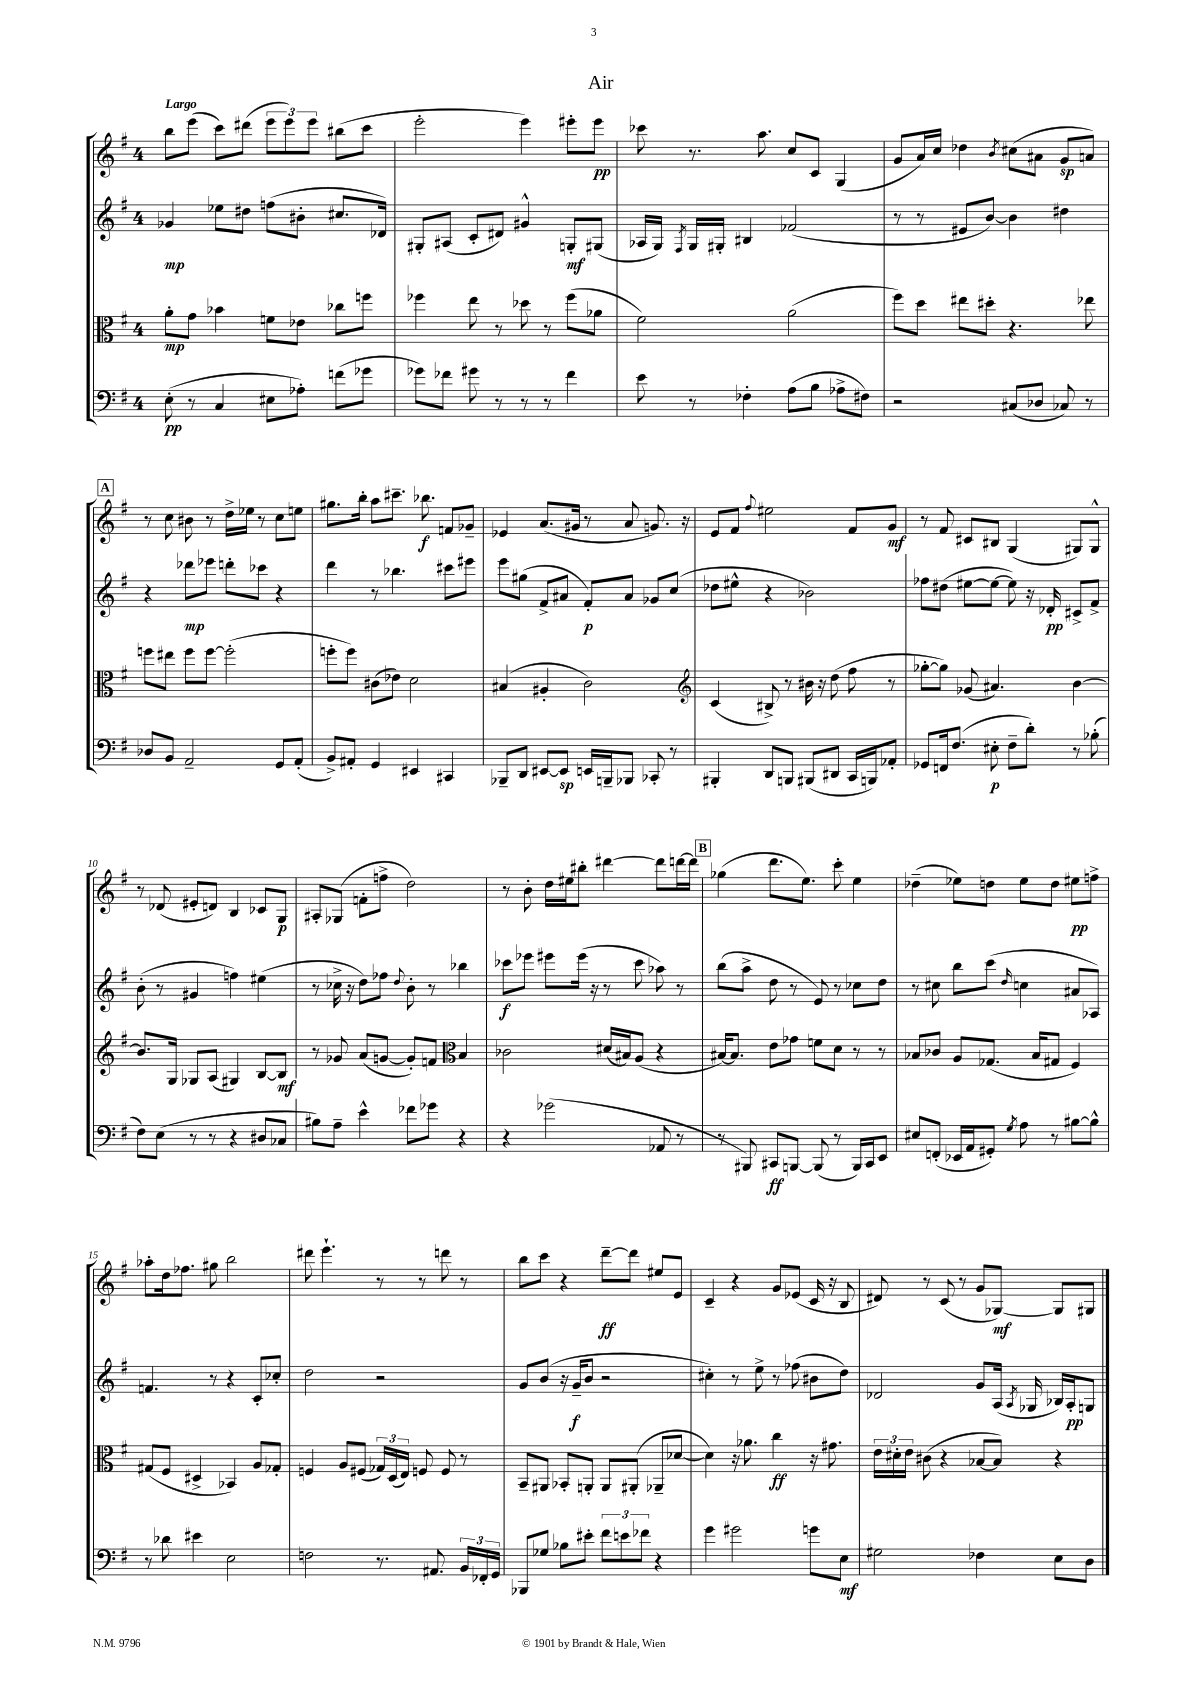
\header { title = "Air" }
<<
\new StaffGroup <<
\new Staff = "s0" {
    \clef treble \key g \major \once \override Staff.TimeSignature.style = #'single-digit \time 4/4 \tempo "Largo"
    \autoBeamOff b''8[ e'''8]( c'''8[) dis'''8]( \tuplet 3/2 { e'''8[ e'''8) e'''8] } bis''8[( c'''8] |
    e'''2-. e'''4) eis'''8[-. eis'''8]\pp |
    ces'''8 r8. a''8. c''8[ c'8] g4( |
    g'8[ a'16) c''16] des''4 \acciaccatura { b'8 } cis''8[( ais'8] g'8[\sp a'8]) |
    \mark \markup { \box "A" } r8 c''8 bis'8 r8 d''16[-> ees''16] r8 c''8[ e''8] |
    gis''8.[ b''16]-. a''8[ cis'''8.]-- bes''8.\f f'8[ ges'8]-- |
    ees'4 a'8.[( gis'16] r8 a'8 g'8.) r16 |
    e'8[ fis'8] \appoggiatura { fis''8 } eis''2 fis'8[ g'8]\mf |
    r8 fis'8 cis'8[ bis8] g4( gis8[) gis8]-^ |
    r8 des'8( eis'8[-. d'8]) b4 ces'8[ g8]\p |
    ais8[-. ges8]( f'8[-. f''8]-> d''2) |
    r8 b'8-. d''16[ eis''16 bis''8]-. dis'''4~ dis'''8[ d'''16~ d'''16] |
    \mark \markup { \box "B" } ges''4( d'''8.[ e''8.]) c'''8-. e''4 |
    des''4--( ees''8[) d''8] ees''8[ d''8] eis''8[\pp f''8]-> |
    aes''8[-. d''16 fes''8.] gis''8 b''2 |
    dis'''8 e'''4.-! r8 r8 d'''8 r8 |
    b''8[ c'''8] r4 d'''8[~--\ff d'''8] eis''8[ e'8] |
    c'4-- r4 g'8[ ees'8]( c'16 r16 b8 |
    dis'8) r8 c'8( r8 g'8[ ges8]~\mf) ges8[ gis8] \bar "|." |
}
\new Staff = "s1" {
    \clef treble \key g \major \once \override Staff.TimeSignature.style = #'single-digit \time 4/4
    \autoBeamOff ges'4\mp ees''8[ dis''8] f''8[( bis'8]-. cis''8.[ des'16]) |
    gis8[-. ais8]( c'8[-. dis'8]) gis'4-^ g8[-.\mf gis8]( |
    aes16[ g16]) \acciaccatura { fis8 } g16[ gis16]-. bis4 fes'2( |
    r8 r8 eis'8[ b'8]~) b'4 dis''4 |
    \mark \markup { \box "A" } r4 des'''8[\mp ees'''8] d'''8[-. ces'''8] r4 |
    d'''4 r8 bes''4. cis'''8[ eis'''8] |
    e'''8[ gis''8]( fis'8[-> ais'8] fis'8[-.\p) ais'8] ges'8[ c''8]( |
    des''8[ eis''8]-^ r4 bes'2) |
    fes''8[ dis''8]( eis''8[~ eis''8]~ eis''8) r16 des'16-.\pp cis'8[-> fis'8]-> |
    b'8-.( r8 gis'4 f''4) eis''4( |
    r8 ces''16-> r16 d''8[) fes''8] \appoggiatura { d''8 } b'8-. r8 bes''4 |
    ces'''8[\f ees'''8] eis'''8[ eis'''16]( r16 r8 ces'''8 aes''8) r8 |
    \mark \markup { \box "B" } b''8[( a''8]-> d''8 r8 e'8) r8 ces''8[ d''8] |
    r8 cis''8 b''8[ c'''8]( \grace { d''16 } c''4 ais'8[ aes8]) |
    f'4. r8 r4 c'8[-. ces''8]-. |
    d''2 r2 |
    g'8[ b'8]( r16 g'16[--\f b'8] r2 |
    cis''4-.) r8 e''8-> r8 fes''8( bis'8[ d''8]) |
    des'2 g'8[ a16]( \acciaccatura { a8 } ges16 bes16[) a16-.\pp g8] \bar "|." |
}
\new Staff = "s2" {
    \clef alto \key g \major \once \override Staff.TimeSignature.style = #'single-digit \time 4/4
    \autoBeamOff a'8[-.\mp g'8] bes'4 f'8[ ees'8] ces''8[ f''8] |
    fes''4 e''8 r8 des''8 r8 fes''8[( aes'8] |
    fis'2) a'2( |
    fis''8[) d''8] eis''8[ dis''8]-. r4. ees''8 |
    \mark \markup { \box "A" } f''8[ eis''8] f''8[ f''8]~ f''2-.( |
    f''8[-. f''8]) cis'8[( ees'8]) d'2 |
    bis4( ais4-. c'2) |
    \clef treble c'4( bis8->) r8 bis'16 r16 d''8( fis''8 r8 |
    ges''8[~-. ges''8]) ges'8( ais'4.) b'4~ |
    b'8.[ g16] ges8[ a8]( gis4) b8[~ b8]\mf |
    r8 ges'8 a'8[( g'8]~ g'8[-.) f'8] \clef alto b4 |
    ces'2 dis'16[( bis16) a8]( r4 |
    \mark \markup { \box "B" } bis16[~) bis8.] e'8[ ges'8] f'8[ d'8] r8 r8 |
    bes8[ ces'8] a8[ ges8.]( bes16[ gis8] fis4) |
    gis8[( fis8] dis4-> bes,4) a8[ ges8]-. |
    f4 a8[ fis8]( \tuplet 3/2 { ges16[) d16( e16]) } f8 f8 r8 |
    b,8[-- ais,8] bes,8[-. a,8]-. a,8[ ais,8]-.( aes,8[-- des'8]~ |
    des'4) r16 aes'8. c''4\ff r16 gis'8. |
    \tuplet 3/2 { e'16[ dis'16-. e'16] } cis'8( r4 bes8[~ bes8]) r4 \bar "|." |
}
\new Staff = "s3" {
    \clef bass \key g \major \once \override Staff.TimeSignature.style = #'single-digit \time 4/4
    \autoBeamOff e8-.\pp( r8 c4 eis8[ aes8]-.) f'8[( ges'8] |
    ges'8[) fes'8] gis'8 r8 r8 r8 fes'4 |
    e'8 r8 fes4-. a8[( b8] aes8[-> fis8]) |
    r2 cis8[( des8] ces8) r8 |
    \mark \markup { \box "A" } des8[ b,8] a,2-- g,8[ a,8]-.( |
    b,8[->) ais,8]-. g,4 eis,4 cis,4 |
    bes,,8[-- d,8] eis,8[~ eis,8]\sp e,16[ b,,16-- bes,,8] ces,8-. r8 |
    bis,,4-. d,8[ b,,8] bis,,8[( dis,8] c,16[ b,,16) aes,8]-. |
    ges,8[ f,16 fis8.]( eis8-.\p fis8[-- d'8]-.) r8 bes8-.( |
    fis8[) e8]( r8 r8 r4 dis8[ ces8] |
    bis8[) a8]-- e'4-^ fes'8[ ges'8] r4 |
    r4 ges'2( aes,8 r8 |
    \mark \markup { \box "B" } r8 bis,,8) cis,8[\ff b,,8]~ b,,8( r8 b,,16[) cis,16 e,8] |
    eis8[ f,8]-.( ees,16[ a,16 gis,8]-.) \acciaccatura { g8 } a8 r8 bis8[~ bis8]-^ |
    r8 des'8 eis'4 e2 |
    f2 r8. ais,8. \tuplet 3/2 { b,16[ fes,16-. g,16] } |
    bes,,8[ ges8] bes8[ eis'8]-. \tuplet 3/2 { fis'8[ e'8 fes'8] } r4 |
    g'4 gis'2 g'8[ e8]\mf |
    gis2 fes4 e8[ d8] \bar "|." |
}
>>
>>
